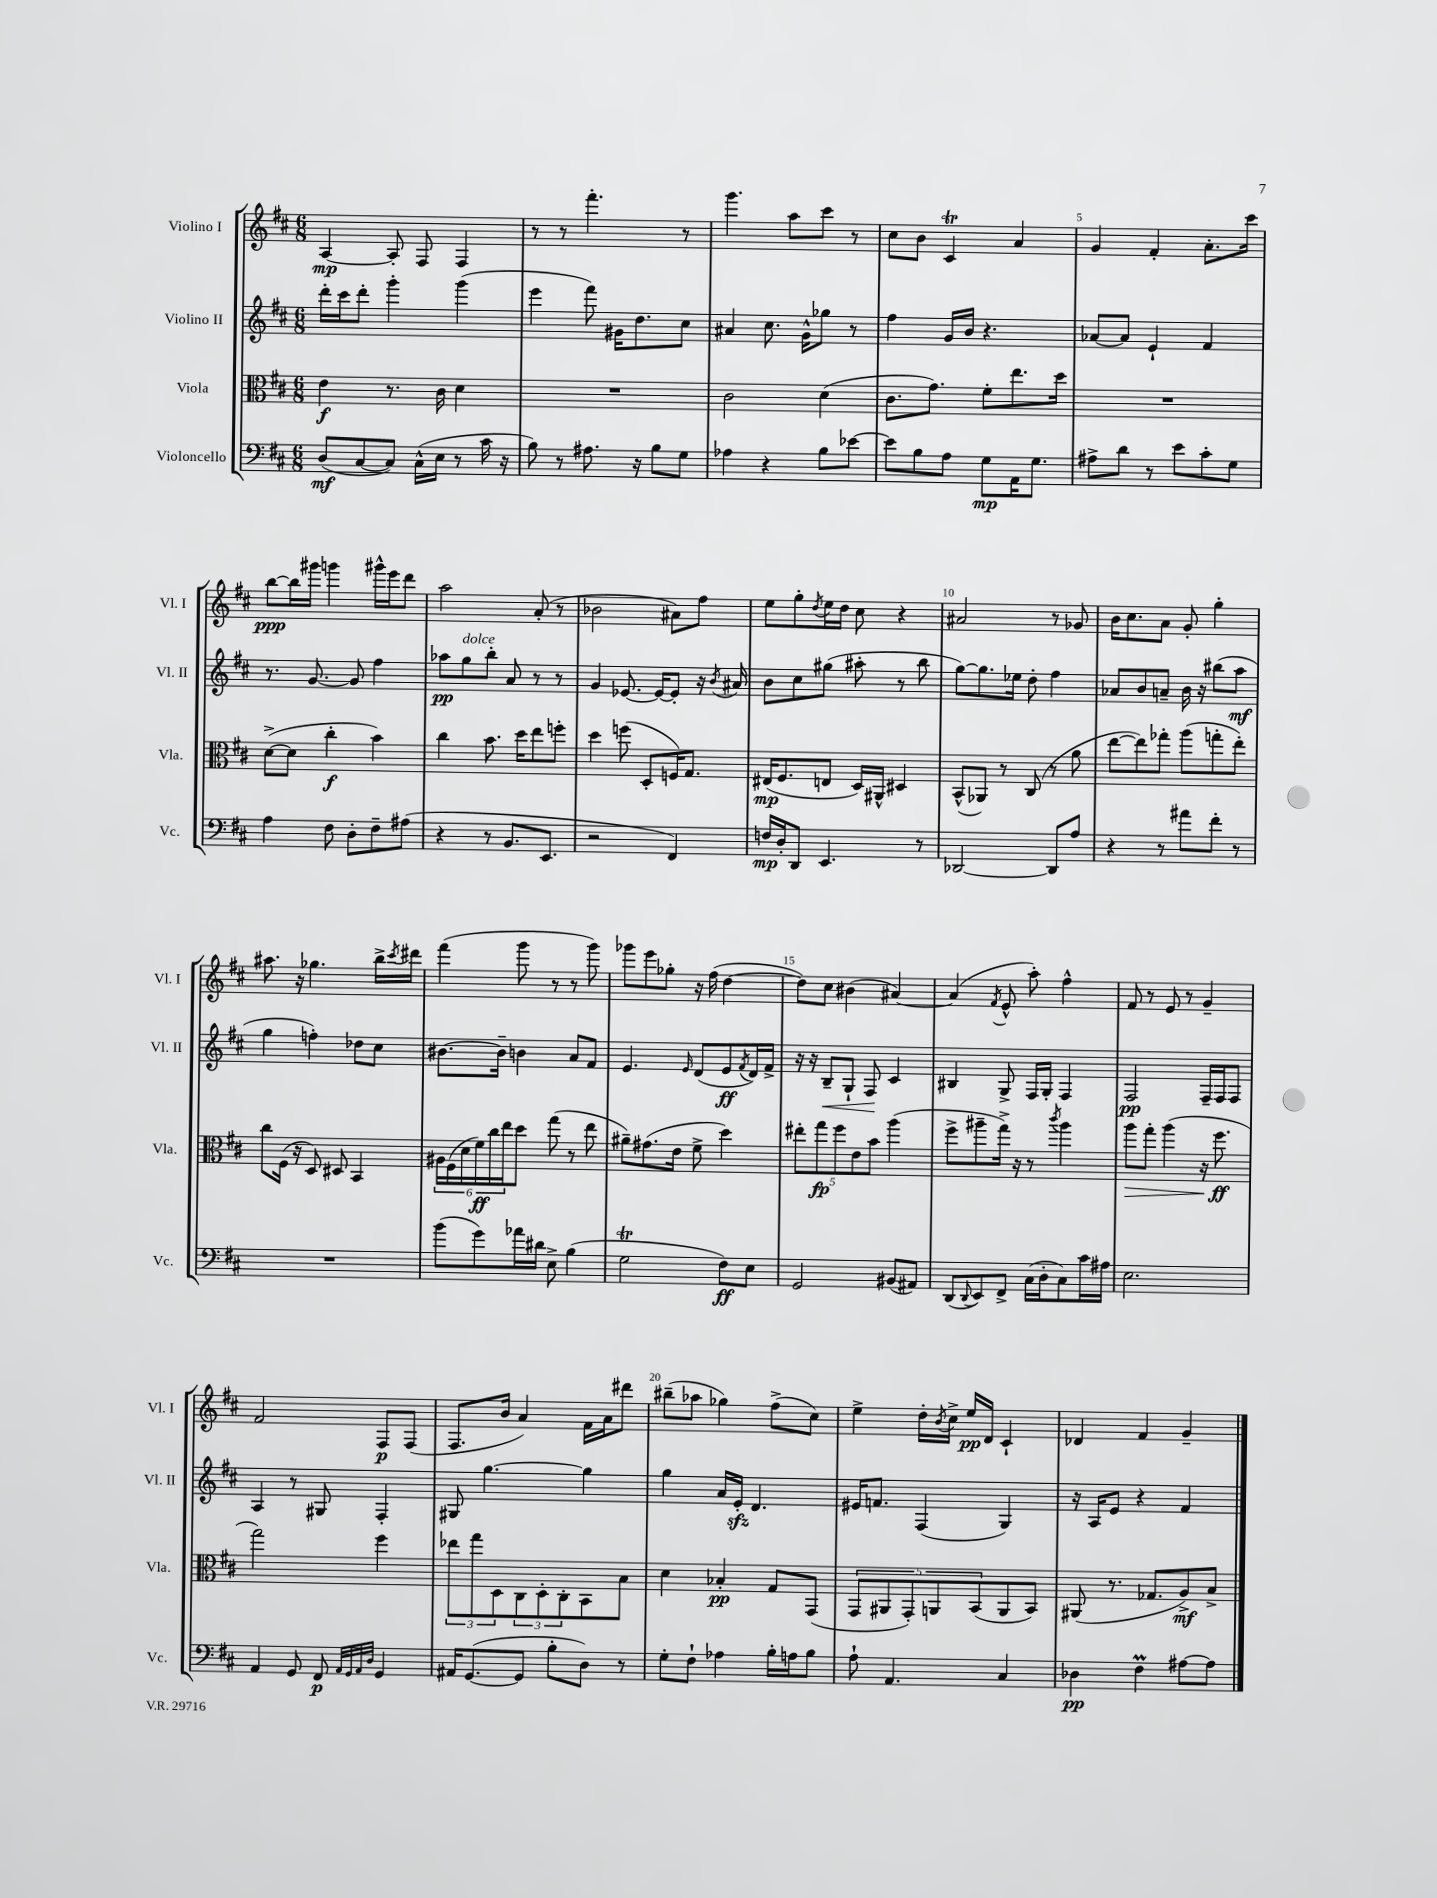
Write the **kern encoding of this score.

**kern	**dynam	**kern	**dynam	**kern	**dynam	**kern	**dynam
*part4	*part4	*part3	*part3	*part2	*part2	*part1	*part1
*staff4	*staff4	*staff3	*staff3	*staff2	*staff2	*staff1	*staff1
*I"Violoncello	*	*I"Viola	*	*I"Violino II	*	*I"Violino I	*
*I'Vc.	*	*I'Vla.	*	*I'Vl. II	*	*I'Vl. I	*
*clefF4	*	*clefC3	*	*clefG2	*	*clefG2	*
*k[f#c#]	*	*k[f#c#]	*	*k[f#c#]	*	*k[f#c#]	*
*M6/8	*	*M6/8	*	*M6/8	*	*M6/8	*
=1	=1	=1	=1	=1	=1	=1	=1
(8D/L	mf	4e\	f	16ddd'\LL	.	[4A/	mp
.	.	.	.	16ccc#\J	.	.	.
[8C#/	.	.	.	8ddd'\J	.	.	.
8C#/J])	.	8.r	.	4ggg'\	.	8A'/]	.
(16C#^^\LL	.	.	.	.	.	8F#/	.
16E\JJ	.	16c#\	.	.	.	.	.
8r	.	4d\	.	(4ggg\	.	4F#/	.
16c#\	.	.	.	.	.	.	.
16r	.	.	.	.	.	.	.
=2	=2	=2	=2	=2	=2	=2	=2
8B\)	.	2.r	.	4eee\	.	8r	.
8r	.	.	.	.	.	8r	.
8.A#X\	.	.	.	8fff#\)	.	4.fff#'\	.
.	.	.	.	16g#X\KL	.	.	.
16r	.	.	.	8.dd\	.	.	.
8B\L	.	.	.	.	.	.	.
8G\J	.	.	.	8cc#\J	.	8r	.
=3	=3	=3	=3	=3	=3	=3	=3
4A-X\	.	2c#\	.	4a#X/	.	4.ggg\	.
4r	.	.	.	8.cc#\	.	.	.
.	.	.	.	.	.	8aa\L	.
.	.	.	.	16g^^\KL	.	.	.
8B\L	.	(4d\	.	8gg-X\J	.	8ccc#\J	.
[8e-X\J	.	.	.	8r	.	8r	.
=4	=4	=4	=4	=4	=4	=4	=4
8e-\L]	.	8.c#\L	.	4ff#\	.	8cc#\L	.
8B\	.	.	.	.	.	8b\J	.
.	.	8.g\J)	.	.	.	.	.
8A\J	.	.	.	16g/LL	.	4c#t/	.
.	.	.	.	16b/JJ	.	.	.
8G\L	mp	8f#'\L	.	4.r	.	.	.
16AA\K	.	8.ee\	.	.	.	4a/	.
8.G\J	.	.	.	.	.	.	.
.	.	16dd\Jk	.	.	.	.	.
=5	=5	=5	=5	=5	=5	=5	=5
8A#X^\L	.	2.r	.	[8a-X/L	.	4g/	.
8d\J	.	.	.	8a-/J]	.	.	.
8r	.	.	.	4e`/	.	4f#'/	.
8e\L	.	.	.	.	.	.	.
8c#'\	.	.	.	4f#/	.	8.a'\L	.
8G\J	.	.	.	.	.	.	.
.	.	.	.	.	.	16ccc#\Jk	.
!!LO:LB:g=z
=6	=6	=6	=6	=6	=6	=6	=6
4A\	.	([8d^\L	.	8.r	.	[8bb\L	ppp
.	.	8d\J]	.	.	.	16bb\L]	.
.	.	.	.	[8.g/	.	16ggg#X\JJ	.
8F#\	.	4cc#'\	f	.	.	4gggn\	.
8D'\L	.	.	.	8g/]	.	.	.
8F#~\	.	4b\)	.	4ff#\	.	16ggg#X^^\LL	.
.	.	.	.	.	.	16eee\J	.
(8A#X\J	.	.	.	.	.	8ddd\J	.
=7	=7	=7	=7	=7	=7	=7	=7
4r	.	4cc#\	.	8aa-X\L	pp	2aa\	.
!	!	!	!	!LO:TX:a:i:t=dolce	!	!	!
.	.	.	.	8gg\	.	.	.
8r	.	8.b\	.	8bb'\J	.	.	.
8.BB/L	.	.	.	8a/	.	.	.
.	.	16dd\KL	.	.	.	.	.
.	.	8ee\	.	8r	.	(8a'/	.
8.EE/J	.	.	.	.	.	.	.
.	.	8ffn'\J	.	8r	.	8r	.
=8	=8	=8	=8	=8	=8	=8	=8
2r	.	4dd\	.	4g/	.	2b-X\	.
.	.	(8ffn\	.	[8.e-X/	.	.	.
.	.	8D'/L	.	.	.	.	.
.	.	.	.	16e-/KL_	.	.	.
4FF#/)	.	16Fn/K)	.	8e-'/J]	.	8a#X\L)	.
.	.	8.G/J	.	.	.	.	.
.	.	.	.	16r	.	8ff#\J	.
.	.	.	.	8qb/	.	.	.
.	.	.	.	16a#X/	.	.	.
=9	=9	=9	=9	=9	=9	=9	=9
16Fn/LL	mp	(16E#X/KL	mp	8b\L	.	8ee\L	.
16D'/J	.	8.F#/	.	.	.	.	.
8DD/J	.	.	.	8cc#\	.	8gg'\	.
.	.	.	.	.	.	8qdd/	.
4.EE/	.	8En/J	.	(8gg#X\J	.	16ee\L	.
.	.	.	.	.	.	16dd\JJ	.
.	.	16D/LL)	.	8aa#X'\	.	8cc#\	.
.	.	16AA#X^^/JJ	.	.	.	.	.
.	.	4D#X/	.	8r	.	4r	.
8r	.	.	.	8bb\	.	.	.
=10	=10	=10	=10	=10	=10	=10	=10
[2DD-X/	.	(8BB^^/L	.	[8gg\L)	.	2a#X/	.
.	.	8AA-X/J)	.	8.gg\]	.	.	.
.	.	8r	.	.	.	.	.
.	.	.	.	16ee-X\Jk	.	.	.
.	.	(8C#/	.	8dd'\	.	.	.
8DD-/L]	.	8r	.	4ff#\	.	8r	.
8A/J	.	8a\	.	.	.	8g-X/	.
=11	=11	=11	=11	=11	=11	=11	=11
4r	.	[8ee\L	.	8a-X/L	.	16b\KL	.
.	.	.	.	.	.	8.cc#\	.
.	.	8ee\])	.	8b/	.	.	.
8r	.	8gg-X'\J	.	8an~/J	.	8a\J	.
8a#X\L	.	(8aa\L	.	16b\	.	8g'/	.
.	.	.	.	16r	.	.	.
8f#'\J	.	8ggn'\	.	(8bb#X\L	.	4gg'\	.
8r	.	8ee'\J)	.	8aa\J	mf	.	.
!!LO:LB:g=z
=12	=12	=12	=12	=12	=12	=12	=12
2.r	.	8cc#\L	.	4gg\	.	8.aa#X\	.
.	.	(16F#\Jk	.	.	.	.	.
.	.	16r	.	.	.	16r	.
.	.	8D/)	.	4ffn'\)	.	4.gg-X\	.
.	.	8D#X/	.	.	.	.	.
.	.	4BB/	.	8dd-X\L	.	.	.
.	.	.	.	8cc#\J	.	16bb^\LL	.
.	.	.	.	.	.	8qccc#/	.
.	.	.	.	.	.	16ddd#X\JJ	.
=13	=13	=13	=13	=13	=13	=13	=13
(8b\L	.	24A#X\LL	.	[8.b#X\L	.	(4fff#\	.
.	.	(24F#\	.	.	.	.	.
.	.	24d\	.	.	.	.	.
8g\)	.	24f#\)	ff	.	.	.	.
.	.	24cc#\	.	.	.	.	.
.	.	.	.	16b#~\Jk]	.	.	.
.	.	24ee\J	.	.	.	.	.
16a-X\L	.	8dd\J	.	4bn\	.	8ggg\	.
16d#X\JJ	.	.	.	.	.	.	.
8E^\	.	(8gg\	.	.	.	8r	.
(4B\	.	8r	.	8a/L	.	8r	.
.	.	8ee\	.	8f#/J	.	8ggg\)	.
=14	=14	=14	=14	=14	=14	=14	=14
2GT\	.	8a#X~\L)	.	4.e/	.	8ggg-X\L	.
.	.	(8.g#X\	.	.	.	8eee\	.
.	.	.	.	.	.	8gg-X'\J	.
.	.	16e\Jk	.	.	.	.	.
.	.	.	.	16qqe/	.	.	.
.	.	8f#^\	.	(8d/L	.	16r	.
.	.	.	.	.	.	(16ff#\	.
8F#\L)	ff	4dd\)	.	8e/	ff	[4dd\	.
.	.	.	.	8qf#/	.	.	.
8E\J	.	.	.	16d/L)	.	.	.
.	.	.	.	16f#^/JJ	.	.	.
=15	=15	=15	=15	=15	=15	=15	=15
2GG/	.	10ee#X'\L	.	16r	.	8dd\L])	.
.	.	.	.	16r	.	.	.
.	.	10gg\	fp	.	.	.	.
!	!	!	!	!	!LO:HP:b	!	!
.	.	.	.	8B~/L	<	8cc#\J	.
.	.	10ff#\	.	.	.	.	.
.	.	.	.	8G`/J	.	(4b#X\	.
.	.	10e\	.	.	.	.	.
.	.	.	.	8F#/	.	.	.
.	.	10b\J	.	.	.	.	.
(8BB#X/L	.	(4aa\	.	4c#/	[	[4a#X/)	.
8AA#X/J)	.	.	.	.	.	.	.
=16	=16	=16	=16	=16	=16	=16	=16
(8DD/L	.	8ff#^\L	.	4B#X/	.	(4a#/]	.
8qqDD/	.	.	.	.	.	.	.
8EE/)	.	8aa#X~\	.	.	.	.	.
.	.	.	.	.	.	8qf#/	.
8FF#^/J	.	16gg^\Jk)	.	8G^/	.	8e^^/	.
.	.	16r	.	.	.	.	.
(16C#\LL	.	8r	.	16F#/LL	.	8aa'\)	.
16D'\J	.	.	.	16G'/JJ	.	.	.
.	.	8qccc#/	.	.	.	.	.
8C#\)	.	4aa#\	.	4F#/	.	4ff#^^\	.
16c#\L	.	.	.	.	.	.	.
16A#X\JJ	.	.	.	.	.	.	.
=17	=17	=17	=17	=17	=17	=17	=17
!	!	!	!LO:HP:b	!	!	!	!
2.E\	.	8aa\L	>	2F#/	pp	8f#/	.
.	.	8gg'\J	.	.	.	8r	.
.	.	(4aa\	.	.	.	8e/	.
.	.	.	.	.	.	8r	.
.	.	16r	.	16F#~/LL	.	4g~/	.
.	.	8.ff#\	ff	16F#/J	.	.	.
.	.	.	.	8F#/J	.	.	.
.	.	.	]	.	.	.	.
!!LO:LB:g=z
=18	=18	=18	=18	=18	=18	=18	=18
4AA/	.	2gg\)	.	4A/	.	2f#/	.
8GG/	.	.	.	8r	.	.	.
8FF#/	p	.	.	8G#X/	.	.	.
32qqAA/LLL	.	.	.	.	.	.	.
32qqGG/	.	.	.	.	.	.	.
32qqAA/	.	.	.	.	.	.	.
32qqD/JJJ	.	.	.	.	.	.	.
4GG/	.	4ff#\	.	4F#'/	.	8F#/L	p
.	.	.	.	.	.	(8F#/J	.
=19	=19	=19	=19	=19	=19	=19	=19
16AA#X/KL	.	12ee-X\L	.	8G#X/	.	8.F#/L	.
([8.GG/	.	.	.	.	.	.	.
.	.	12gg\	.	.	.	.	.
.	.	.	.	[4.gg\	.	.	.
.	.	12D\	.	.	.	.	.
.	.	.	.	.	.	16b/Jk	.
8GG/J]	.	12C#\	.	.	.	4a/)	.
.	.	12D'\	.	.	.	.	.
8B'\L	.	.	.	.	.	.	.
.	.	12C#'\	.	.	.	.	.
8D\J)	.	8BB\	.	4gg\]	.	16f#\LL	.
.	.	.	.	.	.	16a\J	.
8r	.	8B\J	.	.	.	8ddd#X\J	.
=20	=20	=20	=20	=20	=20	=20	=20
8G'\L	.	4d\	.	4gg\	.	(8bb#X~\L	.
8F#`\J	.	.	.	.	.	8aa-X\J	.
4A-X\	.	4B-X'/	pp	16a/LL	.	4gg-X\)	.
.	.	.	.	16ezz'/JJ	.	.	.
.	.	.	.	4.d/	.	.	.
16B'\LL	.	8G/L	.	.	.	(8ff#^\L	.
16An\J	.	.	.	.	.	.	.
8B\J	.	(8GG/J	.	.	.	8cc#\J)	.
=21	=21	=21	=21	=21	=21	=21	=21
8A`\	.	10GG/L	.	16e#X/KL	.	4ee^\	.
.	.	.	.	8.fn/J	.	.	.
.	.	10AA#X/	.	.	.	.	.
4.AA/	.	.	.	.	.	.	.
.	.	10GG'/)	.	.	.	.	.
.	.	.	.	(4F#/	.	16dd'\LL	.
.	.	10AAn/	.	.	.	.	.
.	.	.	.	.	.	8qb/	.
.	.	.	.	.	.	16cc#^\JJ	.
.	.	.	.	.	.	16ee/LL	pp
.	.	(10BB/	.	.	.	.	.
.	.	.	.	.	.	16d/JJ	.
4C#/	.	8AA/	.	4G/)	.	4c#`/	.
.	.	8BB/J)	.	.	.	.	.
=22	=22	=22	=22	=22	=22	=22	=22
4D-X\	pp	(8AA#X/	.	16r	.	4d-X/	.
.	.	.	.	16A/KL	.	.	.
.	.	8.r	.	8e/J	.	.	.
4F#m\	.	.	.	4r	.	4f#/	.
.	.	8.G-X/L	.	.	.	.	.
[8A#X\L	.	8A^/)	mf	4f#/	.	4g~/	.
8A#\J]	.	8B^/J	.	.	.	.	.
==	==	==	==	==	==	==	==
*-	*-	*-	*-	*-	*-	*-	*-
